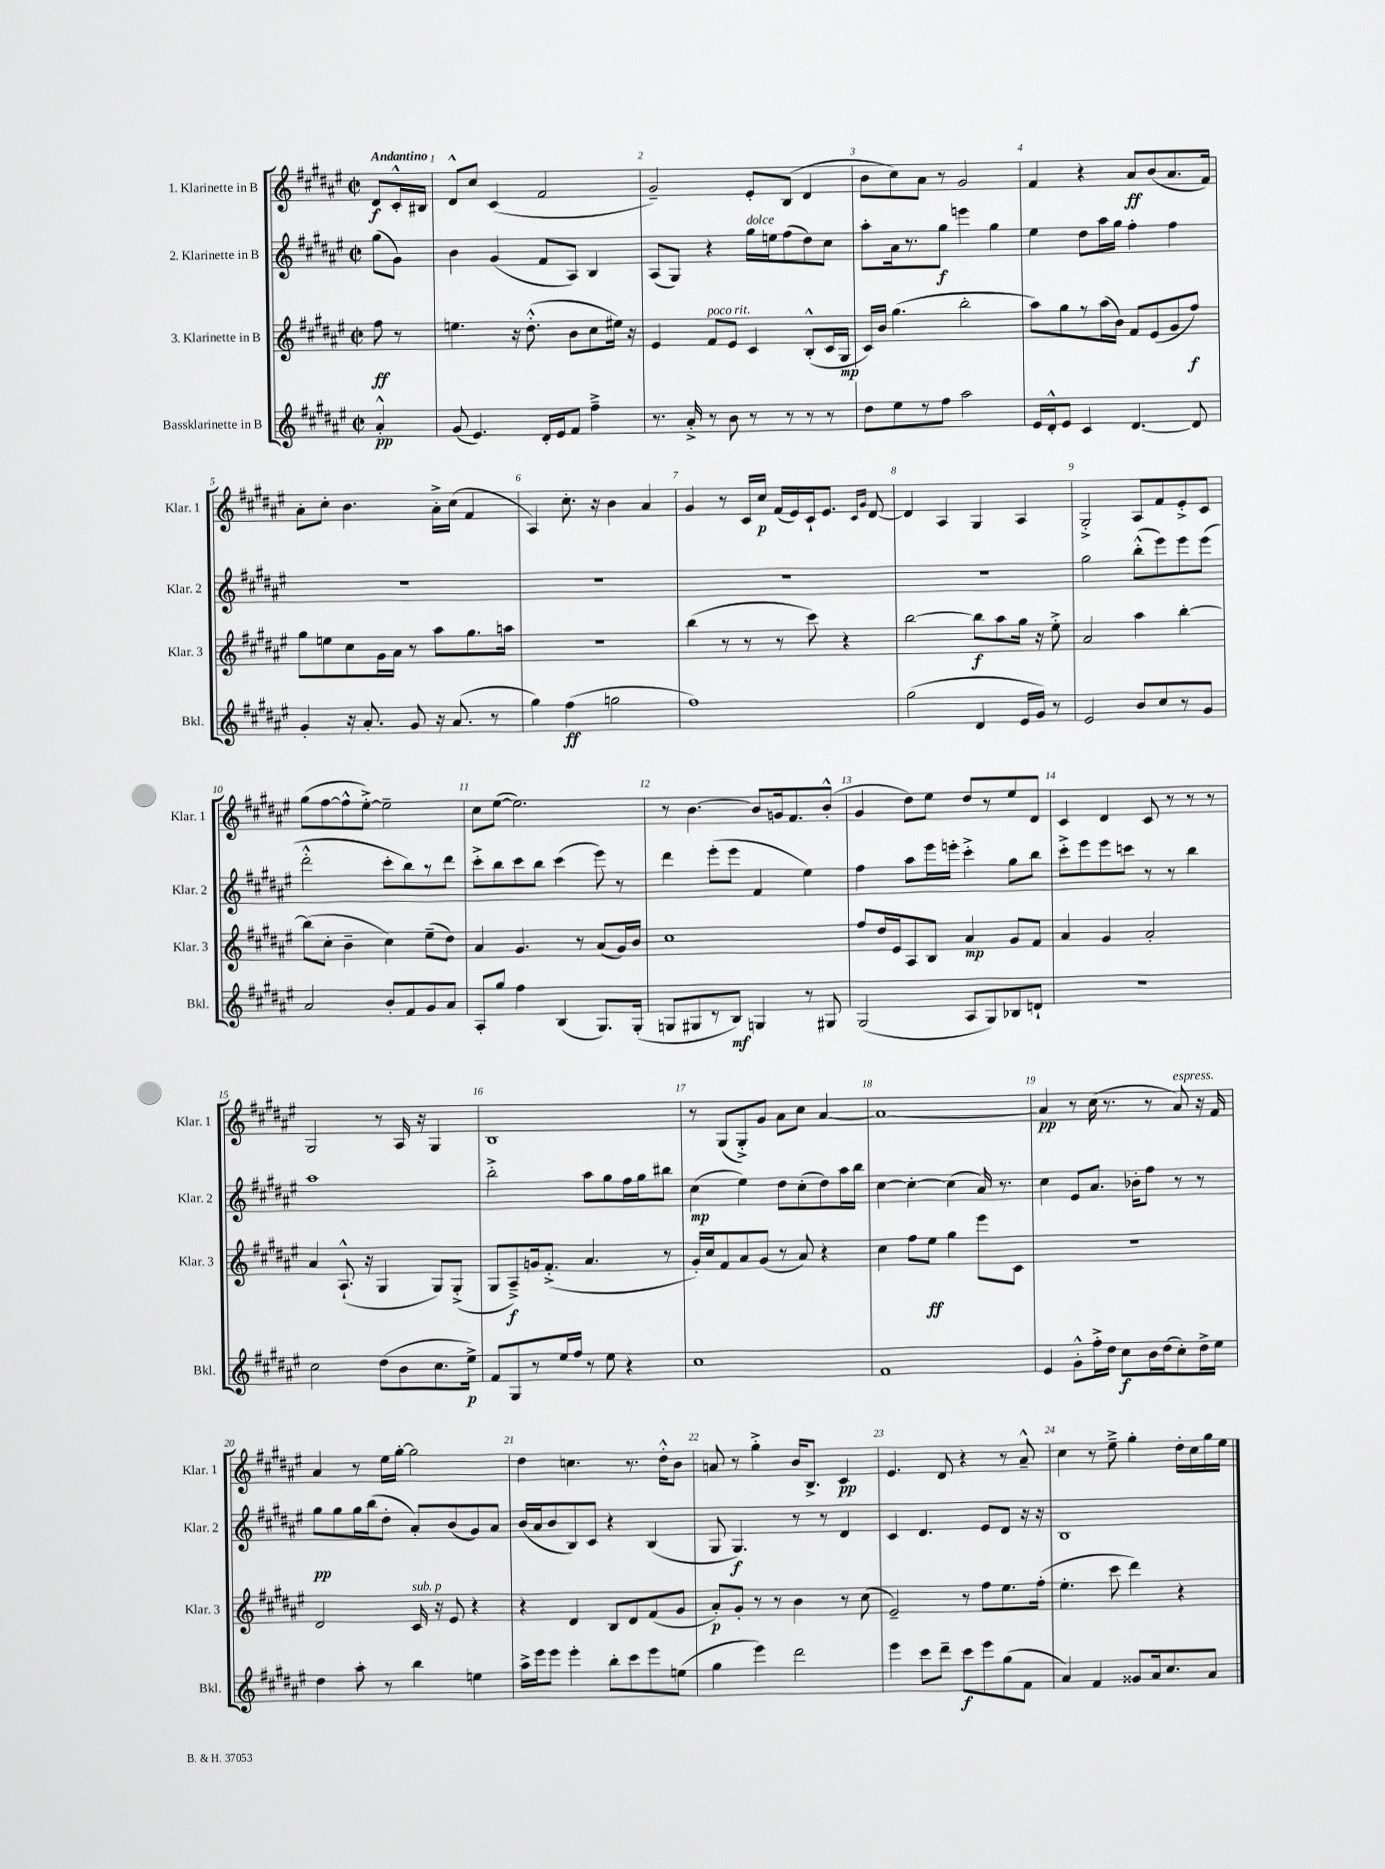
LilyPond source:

<<
\new StaffGroup <<
\new Staff = "s0" \with { instrumentName = "1. Klarinette in B" shortInstrumentName = "Klar. 1" } {
    \clef treble \key fis \major \defaultTimeSignature \time 2/2 \partial 4 \tempo "Andantino"
    \autoBeamOff dis'8[\f cis'16-.-^ bis16] |
    dis'8[-^ cis''8] cis'4( fis'2 |
    gis'2--) eis'8[-. b8]( dis'4 |
    b'8[ cis''8) ais'8] r8 gis'2 |
    fis'4 r4 ais'8[\ff b'8( ais'8. fis'16]) |
    ais'8[-. cis''8]-. b'4. ais'16[-.-> cis''16]( fis'4 |
    ais4) cis''8.-. r16 b'4 ais'4 |
    gis'4 r8 cis'16[ cis''16]\p fis'16[( eis'16) cis'16-! eis'8.] \grace { cis'16[ gis'16] } dis'8~ |
    dis'4 ais4 gis4 ais4 |
    gis2-.-> ais8[ fis'8 eis'8-.-> cis'8] |
    gis''8[( fis''8~ fis''8-^ eis''8]~-.->) eis''2-- |
    cis''8[ eis''8]~( eis''2.) |
    r8 b'4.~ b'8[ g'16 fis'8. b'8]-.-^( |
    gis'4 dis''8[) eis''8] dis''8[ r8 eis''8 dis'8] |
    cis'4 dis'4 cis'8 r8 r8 r8 |
    gis2 r8 ais16 r16 gis4 |
    b1 |
    r8 gis8[( gis8-.->) gis'8] ais'8[ cis''8] ais'4~ |
    ais'1~ |
    ais'4\pp r8 cis''16( r8. r8 ais'8^\markup { \italic "espress." }) r16 fis'16 |
    ais'4 r8 eis''16[ gis''16]~-. gis''2 |
    dis''4 c''4. r8. dis''16[-.-^ b'8] |
    a'8 r8 gis''4-.-> b'16[ b8.]-> cis'4\pp |
    eis'4. dis'8 r4 r8 ais'8---^ |
    cis''4 r8 eis''8---> gis''4-. dis''16[-. cis''16 gis''16 eis''16] \bar "|." |
}
\new Staff = "s1" \with { instrumentName = "2. Klarinette in B" shortInstrumentName = "Klar. 2" } {
    \clef treble \key fis \major \defaultTimeSignature \time 2/2 \partial 4
    \autoBeamOff gis''8[( gis'8]) |
    b'4 gis'4( fis'8[ ais8]) b4 |
    ais8[( gis8]) r4 gis''16[^\markup { \italic "dolce" } e''16 fis''8( dis''8) cis''8] |
    ais''8[-. ais'16 r8. gis''8]\f e'''4 gis''4 |
    eis''4 dis''8[ ais''16 gis''16] fis''4-. fis''4 |
    R1 |
    R1 |
    R1 |
    R1 |
    gis''2 b''8[-.-^( eis'''8) eis'''8 eis'''8]( |
    dis'''2-.-^ cis'''8[-. b''8) r8 dis'''8] |
    cis'''8[-.-> b''8 cis'''8 b''8] cis'''4( eis'''8) r8 |
    dis'''4 eis'''8[-.( eis'''8] fis'4 eis''4) |
    fis''4 ais''8[ eis'''16 e'''16]-. cis'''4-.-> gis''8[ b''8] |
    cis'''8[-.-> eis'''8 eis'''8 c'''8] r8 r8 b''4 |
    ais''1 |
    b''2-.-> ais''8[ gis''8 fis''16 gis''16 bis''8] |
    cis''4\mp( eis''4) dis''8[ cis''8-.( dis''8) ais''16 b''16] |
    cis''4~ cis''4~-. cis''4( ais'16) r8. |
    cis''4 eis'8[ ais'8.] bes'16[-. fis''8] r8 r8 |
    gis''8[\pp gis''8 gis''16 b''16( dis''8]-. ais'8[-.) b'8( gis'8) ais'8] |
    b'16[( ais'16 b'8 b8) cis'8] r4 b4( |
    gis8 gis4.\f) r8 r8 dis'4 |
    cis'4 dis'4. eis'8[ dis'8] r16 r16 |
    b1 \bar "|." |
}
\new Staff = "s2" \with { instrumentName = "3. Klarinette in B" shortInstrumentName = "Klar. 3" } {
    \clef treble \key fis \major \defaultTimeSignature \time 2/2 \partial 4
    \autoBeamOff fis''8\ff r8 |
    e''4. r16 dis''8.-.-^( b'8[ cis''8 eis''16]) r16 |
    eis'4 fis'8[^\markup { \italic "poco rit." } eis'8] cis'4 b8[-.-^( cis'16 gis16]\mp |
    cis'16[) b'16] gis''4.( b''2-. |
    ais''8[) gis''8 r8 ais''16( b'16]) fis'8[ eis'8( gis'8 fis''8]\f) |
    gis''8[ e''8 cis''8 gis'16 ais'16] r8 ais''8[ gis''8. a''16] |
    R1 |
    b''4( r8 r8 r8 cis'''8) r4 |
    b''2~ b''8[\f ais''8 gis''16] r16 eis''8-.-> |
    ais'2 ais''4 b''4~-. |
    b''8[( cis''8]-. b'4-- cis''4) eis''8[--( dis''8]) |
    ais'4 gis'4. r8 ais'8[( gis'16) b'16] |
    cis''1 |
    fis''8[ dis''16 eis'16 ais8 b8] ais'4\mp gis'8[ fis'8] |
    ais'4 gis'4 ais'2-. |
    ais'4 ais8.-!-^( r16 gis4 gis8[) gis8]-.->( |
    gis8[ ais8--->\f) g'16 fis'8.]-.->( ais'4. r8 |
    gis'16[-.) cis''16 fis'8 ais'8 gis'8]( r8 ais'8) r4 |
    cis''4 fis''8[ eis''8]\ff gis''4 eis'''8[ cis'8] |
    R1 |
    dis'2 cis'16^\markup { \italic "sub. p" } r16 eis'8 r4 |
    r4 dis'4 b8[ dis'8 fis'8( gis'8] |
    ais'8[-.\p) gis'8]-. r8 r8 b'4 r8 cis''8( |
    eis'2--) r8 fis''8[ eis''8. fis''16]-.( |
    eis''4.-. cis'''8 dis'''4) r4 \bar "|." |
}
\new Staff = "s3" \with { instrumentName = "Bassklarinette in B" shortInstrumentName = "Bkl." } {
    \clef treble \key fis \major \defaultTimeSignature \time 2/2 \partial 4
    \autoBeamOff ais'4-.-^\pp |
    gis'8( eis'4.) dis'16[-. eis'16 fis'8] fis''4---> |
    r8. ais'16-.-> r8 b'8 r8 r8 r8 r8 |
    dis''8[ eis''8 r8 fis''8] ais''2 |
    eis'16[ dis'16-.-^ eis'8] cis'4 dis'4.~ dis'8 |
    gis'4-. r16 ais'8.-. gis'8 r16 ais'8.( r8 |
    gis''4) fis''4\ff( g''2 |
    fis''1) |
    gis''2( dis'4 eis'16[ gis'16]) r8 |
    eis'2 b'8[ cis''8 r8 gis'8] |
    ais'2 b'8[-. fis'8 gis'8 ais'8] |
    ais8[-. gis''8] fis''4 b4( gis8.[) gis16]-.( |
    g8[ gis8 r8 b8]\mf) g4 r8 gis8 |
    gis2( ais8[ gis8) bes8 d'8]-! |
    r1 |
    cis''2 dis''8[( b'8 cis''8. eis''16]->\p) |
    fis'8[ gis8 r8 eis''16 fis''16] r8 eis''8 r4 |
    cis''1 |
    fis'1 |
    eis'4 gis'8[-.-^ fis''16-.-> dis''16] cis''8[\f b'16 dis''16( cis''8-.) dis''16-> eis''16] |
    dis''4 ais''8-. r8 b''4 e''4 |
    ais''16[-> eis'''16 eis'''8] eis'''4-. b''8[-. cis'''8 eis'''8 e''8]( |
    gis''4 eis'''4) dis'''2 |
    eis'''4 cis'''8[ dis'''8]-- cis'''8[\f eis'''8 gis''8( fis'8] |
    ais'4) fis'4 gisis'8[ ais'16 cis''8. ais'8] \bar "|." |
}
>>
>>
\layout { \context { \Score \override BarNumber.break-visibility = ##(#f #t #t) barNumberVisibility = #all-bar-numbers-visible } }
